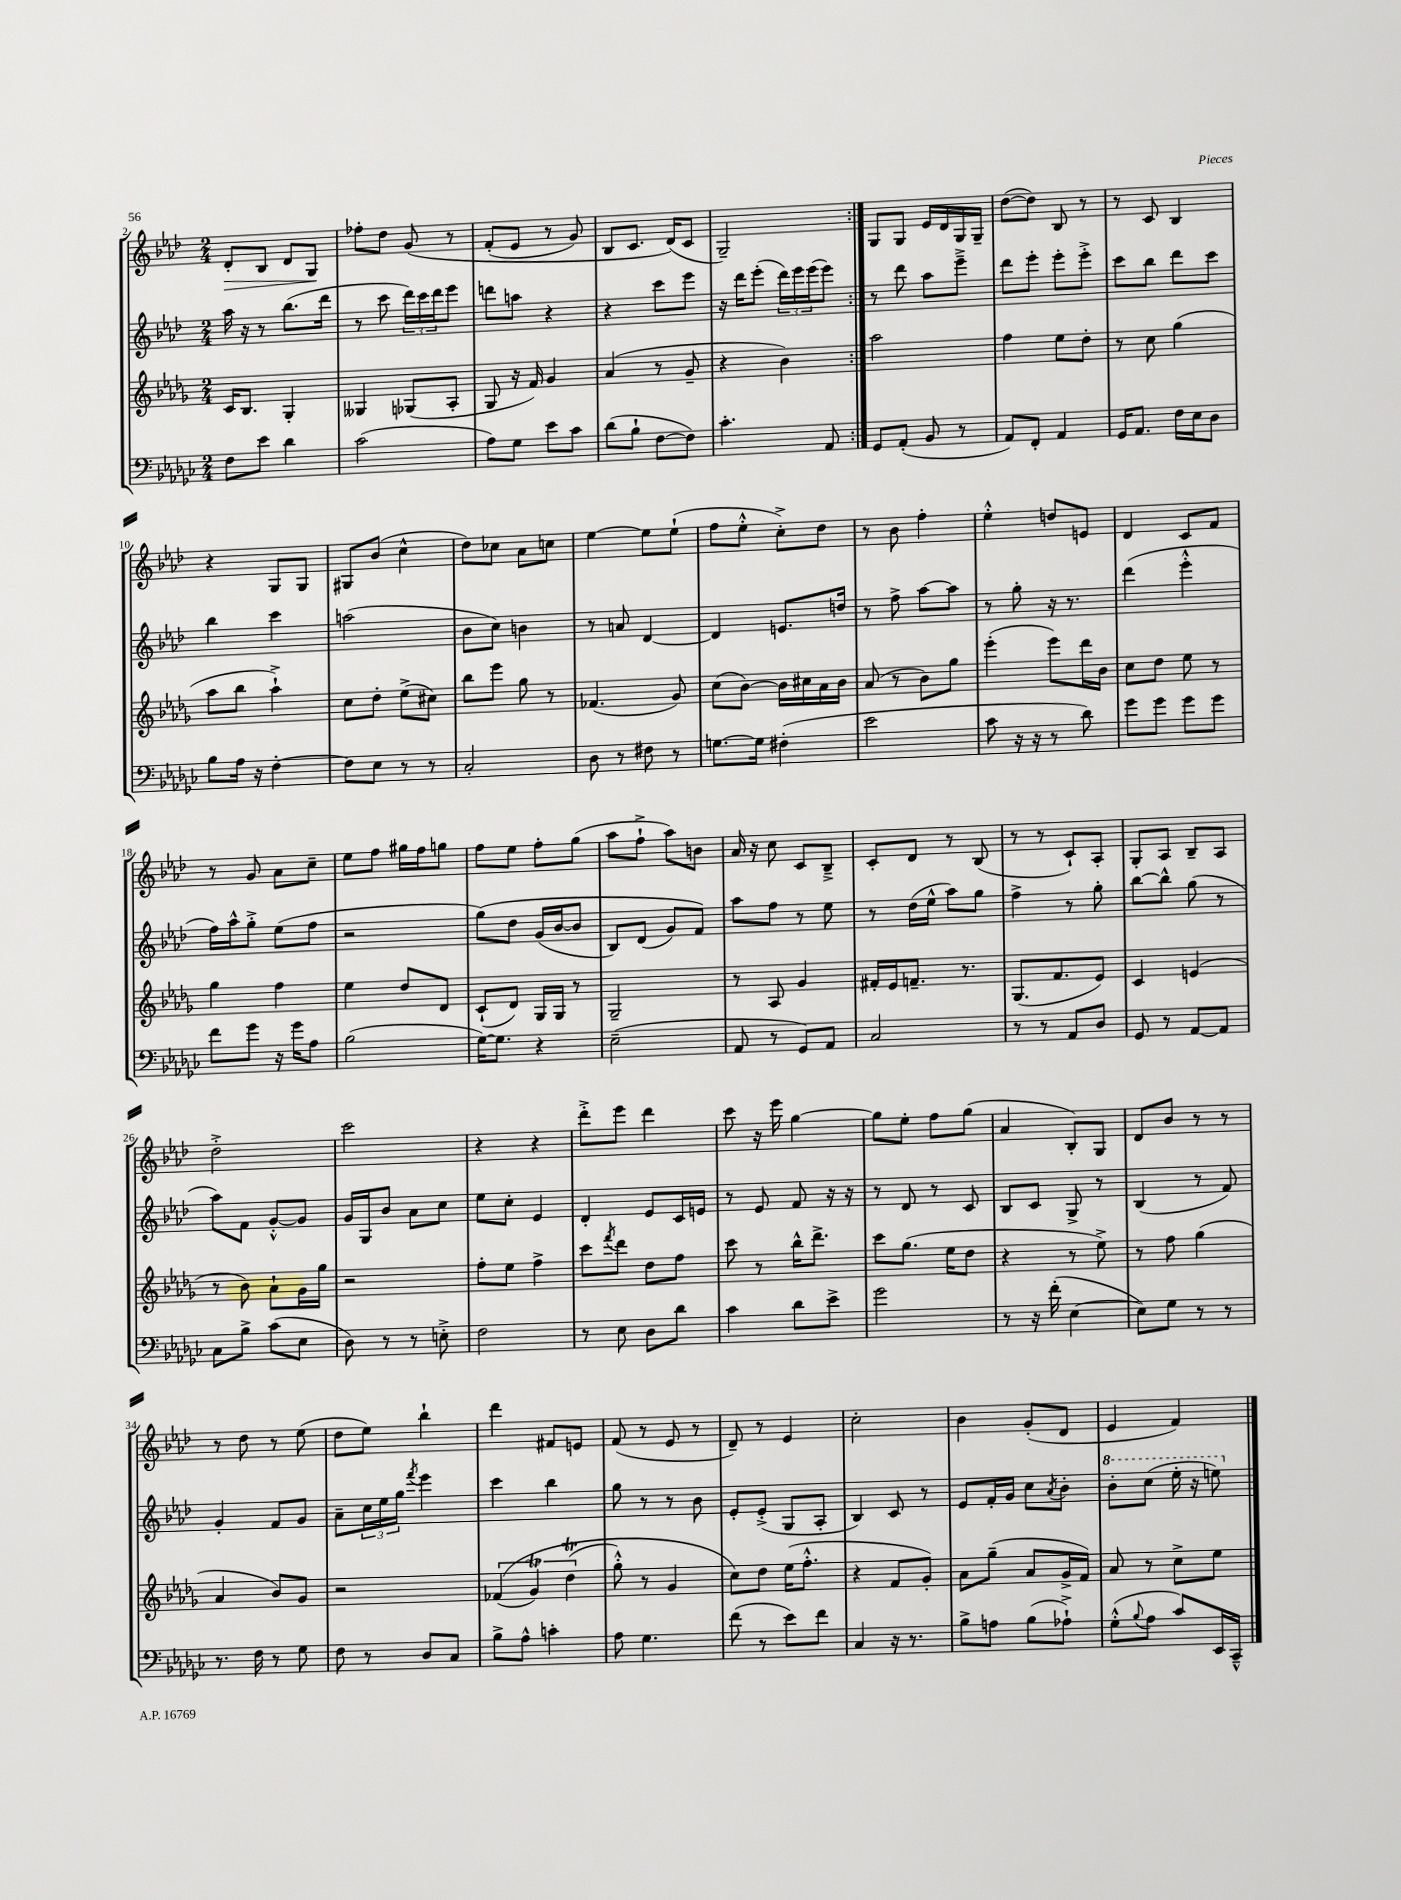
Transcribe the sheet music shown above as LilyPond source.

<<
\new StaffGroup <<
\new Staff = "s0" {
    \clef treble \key aes \major \numericTimeSignature \time 2/4
    \repeat volta 2 { des'8-.\> bes8 des'8 g8\! |
    fes''8-. des''8 g'8\( r8 |
    f'8-.( ees'8 r8 g'8) |
    bes8 c'8. des'16(\) c'8 |
    g2--) | }
    g8 g8 ees'16 des'16 g16 g16-- |
    des''8~( des''8) bes8 r8 |
    r8 c'8 bes4 |
    r4 g8 g8 |
    gis8 bes'8( c''4-^ |
    des''8) ces''8 aes'8 c''8 |
    ees''4~ ees''8 ees''8-!( |
    f''8 ees''8-.-^ c''8-.->) des''8 |
    r8 bes'8 f''4-. |
    ees''4-.-^ d''8 e'8 |
    des'4 c'8 f'8 |
    r8 g'8 aes'8 c''8-- |
    ees''8 f''8 gis''16 f''16 g''8 |
    f''8 ees''8 f''8-. g''8( |
    aes''8 f''8-!-> aes''8) b'8 |
    aes'16 r16 c''8 c'8 bes8---> |
    c'8-. des'8 r8 bes8( |
    r8 r8 c'8-!) aes8-. |
    g8-. aes8 bes8-- aes8 |
    des''2-.-> |
    c'''2 |
    r4 r4 |
    des'''8-.-> ees'''8 des'''4 |
    c'''8 r16 ees'''16 g''4~ |
    g''8 ees''8-. f''8 g''8( |
    aes'4 bes8-.) g8 |
    des'8 bes'8 r8 r8 |
    r8 des''8 r8 ees''8( |
    des''8 ees''8) bes''4-! |
    des'''4 fis'8 e'8 |
    f'8( r8 ees'8 r8 |
    des'8--) r8 ees'4 |
    c''2-. |
    bes'4 g'8-.( des'8 |
    ees'4 f'4) \bar "|." |
}
\new Staff = "s1" {
    \clef treble \key aes \major \numericTimeSignature \time 2/4
    \repeat volta 2 { aes''16 r16 r8 bes''8.( des'''16 |
    r8 c'''8 \tuplet 3/2 { des'''16) c'''16 des'''16 } ees'''8 |
    d'''8 a''8 r4 |
    r4 c'''8 ees'''8 |
    r16 des'''16 ees'''8-.( \tuplet 3/2 { des'''16) ees'''16 ees'''16( } ees'''8) | }
    r8 des'''8 aes''8 ees'''8---> |
    des'''8 ees'''8-. ees'''8-. ees'''8-.-> |
    c'''8 bes''8 des'''8 c'''8 |
    bes''4 c'''4 |
    a''2( |
    bes'8 c''8) b'4 |
    r8 a'8 des'4~ |
    des'4 e'8. d''16 |
    r8 f''8-> aes''8~ aes''8 |
    r8 g''8-. r16 r8. |
    des'''4( ees'''4-.-^ |
    f''16) aes''16-^ g''8-.-> ees''8( f''8 |
    r2 |
    g''8)\( des''8 g'16( bes'16~ bes'8 |
    bes8) des'8( g'8) f'8\) |
    aes''8 f''8 r8 ees''8 |
    r8 des''16( ees''16-^ aes''8) g''8 |
    f''4-> r8 g''8-. |
    bes''8~ bes''8-^ g''8( r8 |
    aes''8) f'8 g'8~-.-^ g'8 |
    g'16 g16 bes'8 aes'8 c''8 |
    ees''8 c''8-. ees'4 |
    des'4-. ees'8 c'16 e'16 |
    r8 ees'8 f'8 r16 r16 |
    r8 des'8 r8 c'8 |
    bes8 c'8 g8-> r8 |
    bes4( r8 f'8) |
    g'4-. f'8 g'8 |
    aes'8-- \tuplet 3/2 { c''16 ees''16 g''16 } \acciaccatura { f'''8 } ees'''4 |
    c'''4 bes''4 |
    g''8 r8 r8 bes'8 |
    ees'8-. ees'8-.->( g8 aes8-. |
    bes4) c'8 r8 |
    ees'8 f'16-. g'16 c''8 \acciaccatura { aes'8 } bes'8-. |
    \ottava #1 bes''8-. c'''8( ees'''16-. r16 e'''8) \ottava #0 \bar "|." |
}
\new Staff = "s2" {
    \clef treble \key des \major \numericTimeSignature \time 2/4
    \repeat volta 2 { c'16 bes8. ges4-. |
    geses4 ges8( aes8-. |
    ges8 r16 f'16) ges'4 |
    aes'4( r8 ges'8-- |
    r4 bes'4) | }
    aes''2 |
    f''4 ees''8 des''8-. |
    r8 c''8 ges''4( |
    aes''8 bes''8 aes''4-!->) |
    c''8 des''8-. ees''8->( cis''8) |
    bes''8 ees'''8 ges''8 r8 |
    fes'4.( ges'8) |
    c''8( bes'8~) bes'16 cis''16 aes'16 bes'16 |
    aes'8( r8 bes'8) ges''8 |
    ees'''4-.( ees'''8) des'''16 bes'16 |
    c''8 des''8 ees''8 r8 |
    ges''4 f''4 |
    ees''4 des''8 des'8 |
    c'8-!( des'8) ges16 ges16 r8 |
    ges2-- |
    r8 aes8 ges'4 |
    fis'16-. ees'16 f'8.-- r8. |
    ges8.( f'8. ees'8) |
    c'4 e'4( |
    r8 bes'8) aes'8-! ges'16 ges''16 |
    r2 |
    f''8-. ees''8 f''4-> |
    c'''8 \acciaccatura { f'''8 } des'''8 des''8 f''8 |
    c'''8 r8 bes''16-^ des'''8.-> |
    c'''8 ges''8.( ees''16 des''8 |
    r4 r8 ees''8->) |
    r8 f''8 ges''4( |
    aes'4 bes'8) ges'8 |
    r2 |
    \tuplet 3/2 { fes'4(\( ges'4\trill) des''4\trill( } |
    ges''8-.-^) r8 ges'4 |
    c''8\) des''8 ees''16( f''8.-.-^ |
    r4 f'8 ges'8-.) |
    aes'8 ges''8--( aes'8 ges'16-> f'16) |
    aes'8 r8 c''8-> ees''8 \bar "|." |
}
\new Staff = "s3" {
    \clef bass \key ges \major \numericTimeSignature \time 2/4
    \repeat volta 2 { f8 ees'8 des'4 |
    ces'2( |
    aes8) ges8 ees'8 ces'8 |
    des'8( bes8-! f8~ f8) |
    ces'4.-. aes,8 | }
    ges,8 aes,8-.( bes,8 r8 |
    aes,8) f,8-. aes,4 |
    ges,16 aes,8. f16 ees16 des8 |
    bes8 aes16 r16 f4~-. |
    f8 ees8 r8 r8 |
    ces2-. |
    des8 r8 fis8 r8 |
    g8.~ g16 fis4-.( |
    ees'2 |
    ces'8 r16 r16 r8 des'8) |
    ges'8 ges'8 ges'8 ges'8 |
    f'8 ges'8 r16 ges'16 aes8 |
    bes2( |
    ges16~) ges8. r4 |
    ees2--( |
    aes,8 r8 ges,8) aes,8 |
    ces2 |
    r8 r8 aes,8 des8 |
    ges,8 r8 aes,8~ aes,8 |
    ces8 bes8-> ces'8( ees8 |
    des8) r8 r8 e8-.-> |
    f2 |
    r8 ees8 des8 des'8 |
    ces'4 des'8 ees'8-> |
    ges'2 |
    r8 r16 f'16-.( ees4~ |
    ees8) ges8 r8 r8 |
    r8. f16 r8 ges8 |
    f8 r8 des8 ces8 |
    bes8-> aes8-^ c'4-. |
    aes8 ges4. |
    f'8( r8 ees'8) f'8 |
    ces4 r16 r8. |
    bes8-> a8 bes8( aes8-!->) |
    ges8-.-^( \appoggiatura { bes8 } aes8 ces'8) ees,16 ces,16---^ \bar "|." |
}
>>
>>
\layout { \context { \Score currentBarNumber = #2 } }
